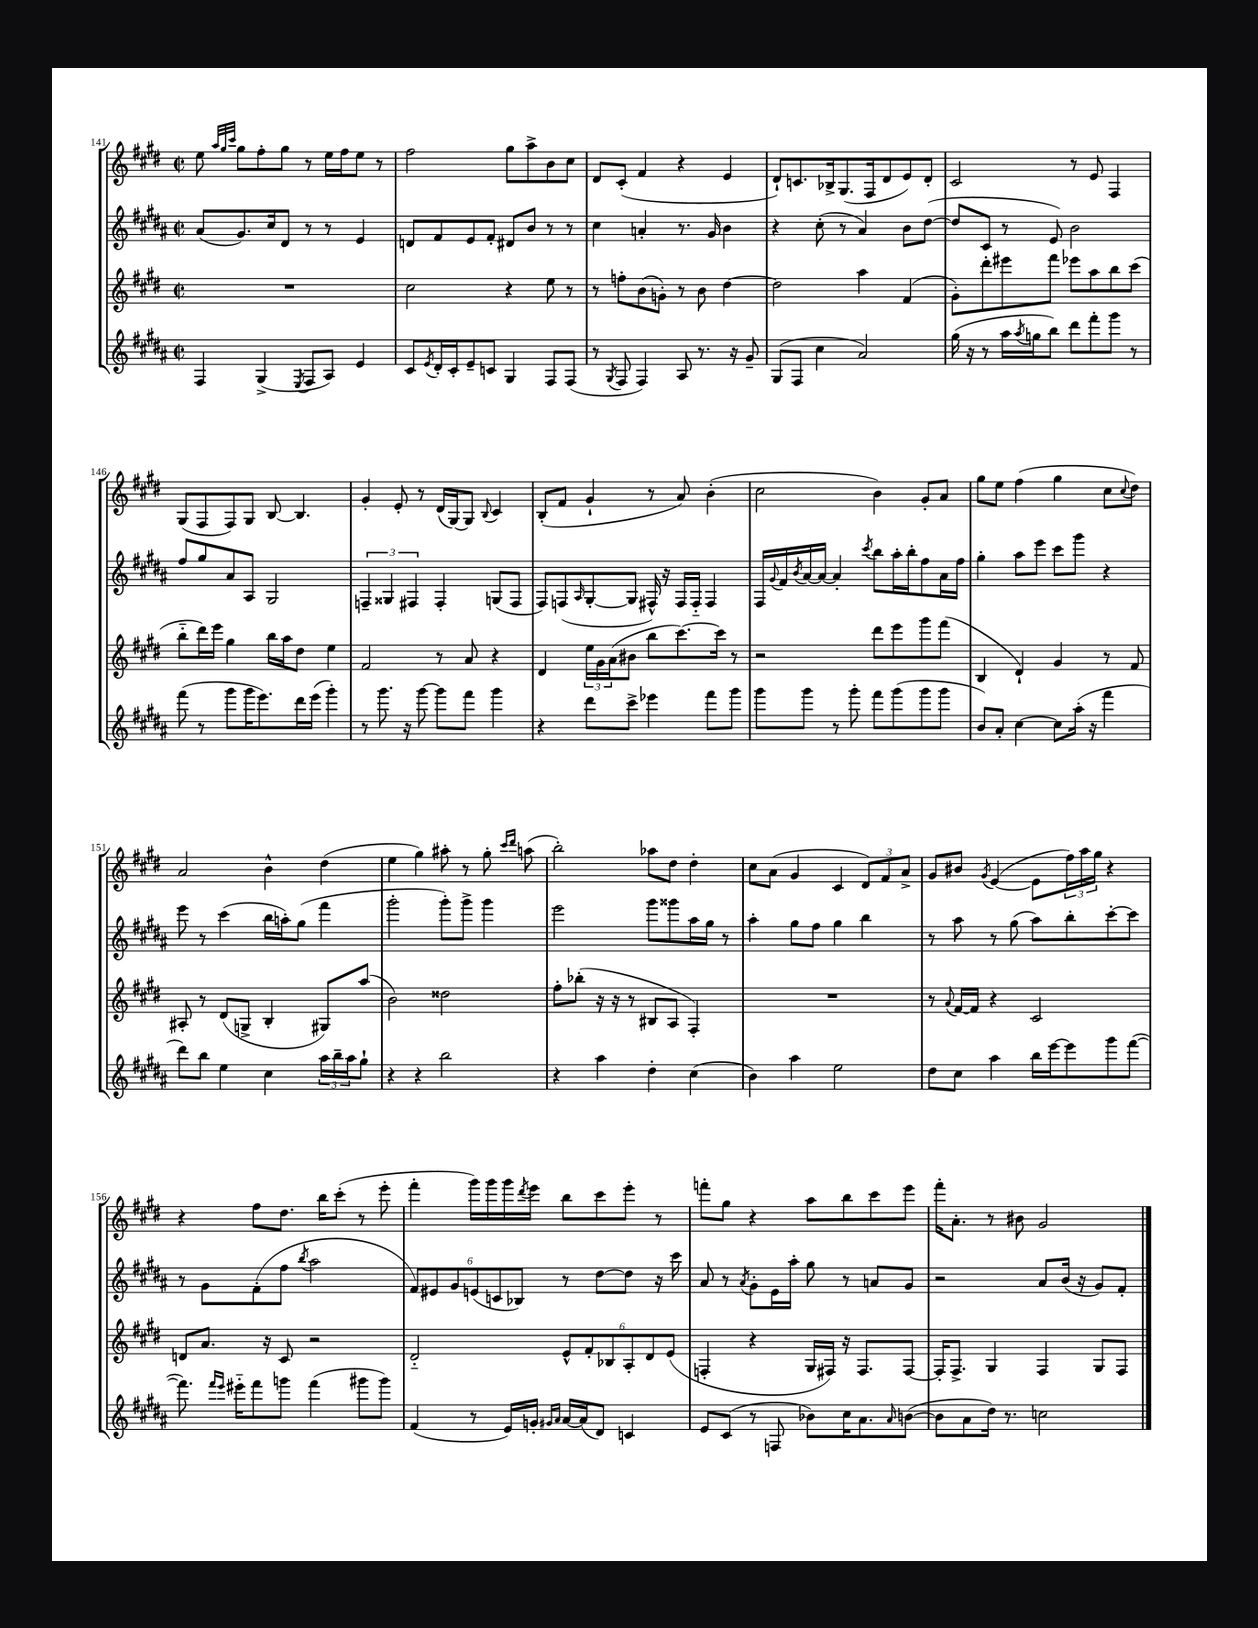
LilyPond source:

<<
\new StaffGroup <<
\new Staff = "s0" {
    \clef treble \key e \major \defaultTimeSignature \time 2/2
    e''8 \grace { a''32 gis''32 cis'''32 } gis''8 fis''8-. gis''8 r8 e''16 fis''16 e''8 r8 |
    fis''2 gis''8 a''8-> b'8 cis''8 |
    dis'8 cis'8-.( fis'4 r4 e'4 |
    dis'8-!) c'8. bes16-> gis8.( fis16 dis'8 e'8) dis'8-. |
    cis'2 r8 e'8 fis4 |
    gis8( fis8 fis8) gis8 b8~ b4. |
    gis'4-. e'8-. r8 dis'16( gis16~) gis8 \appoggiatura { b8 } cis'4 |
    b8-.( fis'8 gis'4-! r8 a'8) b'4-.( |
    cis''2 b'4) gis'8-. a'8 |
    gis''8 e''8 fis''4( gis''4 cis''8 \appoggiatura { cis''8 } dis''8) |
    a'2 b'4-^ dis''4( |
    e''4 gis''4) ais''8-. r8 gis''8-. \grace { cis'''16 dis'''16 } a''8( |
    b''2-.) aes''8 dis''8 dis''4-. |
    cis''8 a'8( gis'4 cis'4 \tuplet 3/2 { dis'8) fis'8 a'8-> } |
    gis'8 bis'8 \acciaccatura { gis'8 } e'4~( e'8 \tuplet 3/2 { fis''16) a''16 gis''16 } r4 |
    r4 fis''8 dis''8. b''16 cis'''8-.( r8 e'''8-. |
    fis'''4-. gis'''16) gis'''16 gis'''16 \acciaccatura { dis'''8 } e'''16 b''8 cis'''8 e'''8-. r8 |
    f'''8-. gis''8 r4 a''8 b''8 cis'''8 e'''8 |
    fis'''16-. a'8.-. r8 bis'8 gis'2 \bar "|." |
}
\new Staff = "s1" {
    \clef treble \key b \major \defaultTimeSignature \time 2/2
    ais'8( gis'8.) cis''16 dis'8 r8 r8 e'4 |
    d'8 fis'8 e'8 fis'8-. dis'8 b'8 r8 r8 |
    cis''4 a'4-. r8. gis'16 b'4 |
    r4 cis''8-.( r8 ais'4) b'8 dis''8~( |
    dis''8 cis'8 r8 e'8) b'2 |
    fis''8 gis''8 ais'8 ais8 gis2 |
    \tuplet 3/2 { f4-- gisis4 fis4 } fis4-. g8( fis8 |
    fis8) f8( \grace { ais16 } gis8~-. gis8 fis16-^) r16 fis16 fis16-_ fis4 |
    fis16 \appoggiatura { gis'8 } fis'16 \acciaccatura { b'8 } ais'16~ ais'16~ ais'4-. \acciaccatura { cis'''8 } b''8 ais''16-. b''16-. fis''8 ais'16 fis''16 |
    gis''4-. ais''8 e'''8 cis'''8 gis'''8 r4 |
    e'''8 r8 cis'''4( b''16 a''16-.) gis''8( fis'''4 |
    gis'''2-. gis'''8-.) gis'''8-> gis'''4 |
    e'''2 gis'''8 gisis'''8 ais''16 gis''16 r8 |
    ais''4-. gis''8 fis''8 gis''4 b''4 |
    r8 ais''8 r8 gis''8( ais''8) b''8-. cis'''8~-. cis'''8 |
    r8 gis'8 fis'8-.( fis''8 \acciaccatura { b''8 } ais''2 |
    \tuplet 6/4 { fis'8) eis'8 gis'8 e'8( c'8 bes8) } r8 dis''8~ dis''8 r16 cis'''16 |
    ais'8 r8 \acciaccatura { ais'8 } gis'8-. e'16 ais''16-. gis''8 r8 a'8 gis'8 |
    r2 ais'8 b'16( r16 gis'8) fis'8-. \bar "|." |
}
\new Staff = "s2" {
    \clef treble \key e \major \defaultTimeSignature \time 2/2
    R1 |
    cis''2 r4 e''8 r8 |
    r8 f''8-. b'8( g'8-.) r8 b'8 dis''4~ |
    dis''2 a''4 fis'4( |
    gis'8-.) dis'''8-. eis'''8 fis'''8 ees'''8 a''8 b''8 cis'''8( |
    b''8-_ dis'''16) e'''16 gis''4 b''16 a''16 dis''8 e''4 |
    fis'2 r8 a'8 r4 |
    dis'4 \tuplet 3/2 { e''16 gis'16 a'16( } bis'8 b''8 cis'''8.~) cis'''16 r8 |
    r2 dis'''8 e'''8 gis'''8 fis'''8( |
    b4 dis'4-!) gis'4 r8 fis'8 |
    ais8-. r8 dis'8( g8-> b4-. gis8) a''8( |
    b'2) disis''2 |
    fis''8-. bes''8-.( r16 r16 r8 bis8 a8 fis4-.) |
    R1 |
    r8 \appoggiatura { a'8 } fis'16~ fis'16 r4 cis'2 |
    d'8 a'8. r16 cis'8 r2 |
    dis'2-_ \tuplet 6/4 { e'8-^ fis'8-. bes8 a8-. dis'8 e'8( } |
    f4-. r4 gis16 fis16) r16 fis8. fis8~ |
    fis16-. fis8.-> gis4 fis4 gis8 fis8 \bar "|." |
}
\new Staff = "s3" {
    \clef treble \key b \major \defaultTimeSignature \time 2/2
    fis4 gis4->( \acciaccatura { e8 } fis8 ais8) e'4 |
    cis'8 \acciaccatura { e'8 } dis'16-. cis'16-. e'8-- c'8 gis4 fis8 fis8( |
    r8 \acciaccatura { gis8 } fis8 fis4) ais8 r8. r16 gis'8-- |
    gis8( fis8 cis''4 ais'2) |
    gis''16( r16 r8 ais''16 \acciaccatura { ais''8 } g''16 b''8) dis'''8 fis'''8-. gis'''8 r8 |
    fis'''8( r8 gis'''8 gis'''16 e'''8.) dis'''16 e'''16( gis'''4-.) |
    r8 gis'''8. r16 gis'''8~ gis'''8 fis'''8 gis'''4 |
    r4 dis'''8 cis'''8-> ees'''4 fis'''8 gis'''8 |
    gis'''8 gis'''8 r8 gis'''8-. fis'''8 gis'''8( gis'''8 gis'''8 |
    b'8) ais'8-. cis''4~ cis''8 ais''16-.( r16 fis'''4 |
    dis'''8) b''8 e''4 cis''4 \tuplet 3/2 { ais''16 b''16-- ais''16 } gis''8-! |
    r4 r4 b''2 |
    r4 ais''4 dis''4-. cis''4( |
    b'4) ais''4 e''2 |
    dis''8 cis''8 ais''4 b''16 e'''16~ e'''8 gis'''8 fis'''8~( |
    fis'''8.) \grace { fis'''16 e'''16 } eis'''16-_ fis'''8 g'''8 fis'''4( gis'''8 gis'''8) |
    fis'4( r8 e'16) g'16-. \grace { gis'16 ais'16 } ais'16~ ais'16( dis'8) c'4 |
    e'8 cis'8( r8 f8 bes'8) cis''16 ais'8. \grace { ais'16 } b'8~( |
    b'8 ais'8 dis''16) r8. c''2 \bar "|." |
}
>>
>>
\layout { \context { \Score currentBarNumber = #141 } }
